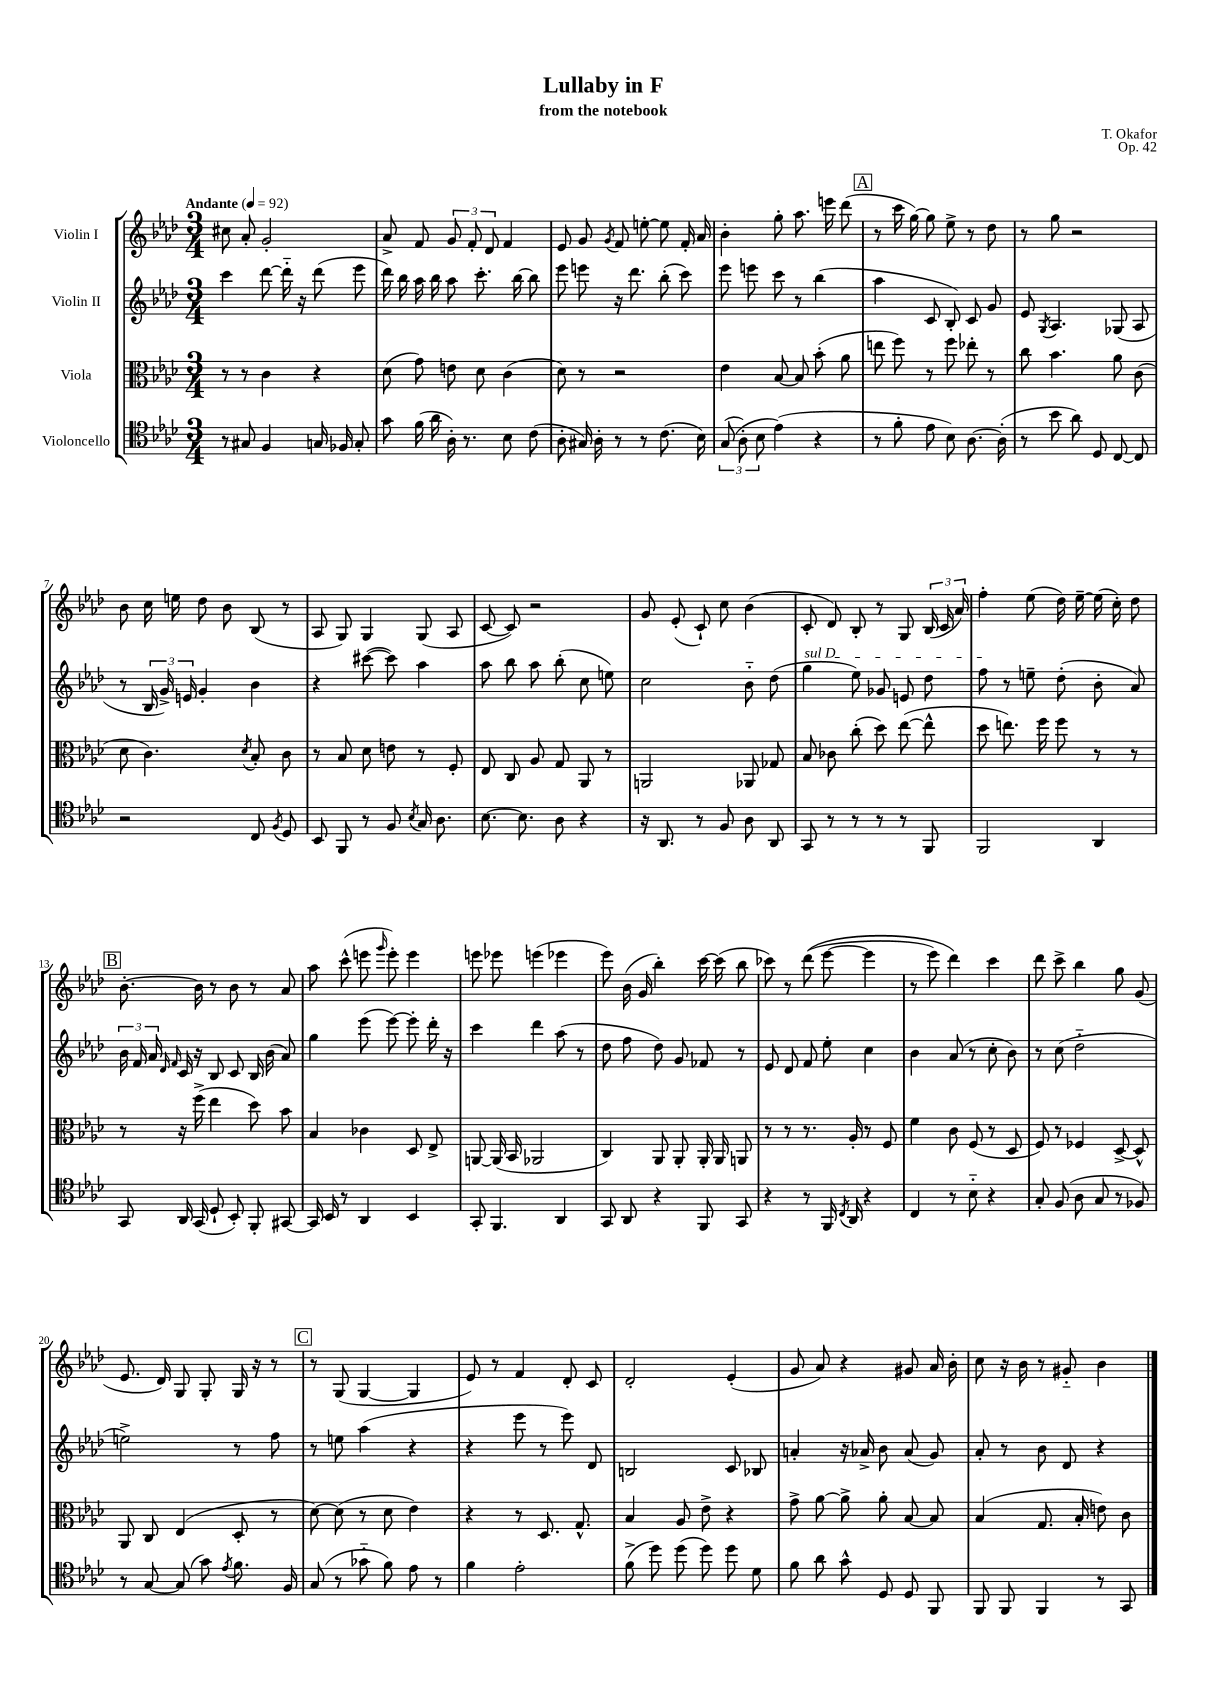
\header { title = "Lullaby in F" composer = "T. Okafor" subtitle = "from the notebook" opus = "Op. 42" }
<<
\new StaffGroup <<
\new Staff = "s0" \with { instrumentName = "Violin I" } {
    \clef treble \key aes \major \numericTimeSignature \time 3/4 \tempo "Andante" 4 = 92
    \autoBeamOff cis''8 aes'8-. g'2-. |
    aes'8-> f'8 \tuplet 3/2 { g'8 f'8-. des'8 } f'4 |
    ees'8 g'8 \acciaccatura { g'8 } f'8 e''8~-. e''8 f'16-. aes'16 |
    bes'4-. g''8-. aes''8. e'''16 des'''8( |
    \mark \markup { \box "A" } r8 c'''16 g''16~) g''8 ees''8-> r8 des''8 |
    r8 g''8 r2 |
    bes'8 c''16 e''16 des''8 bes'8 bes8( r8 |
    aes8 g8) g4 g8( aes8 |
    c'8~ c'8) r2 |
    g'8 ees'8-.( c'8-!) c''8 bes'4( |
    c'8-. des'8) bes8-. r8 g8 \tuplet 3/2 { bes16( c'16 aes'16) } |
    f''4-. ees''8( des''16) ees''16~-- ees''16( c''16-.) des''8 |
    \mark \markup { \box "B" } bes'8.~-. bes'16 r8 bes'8 r8 aes'8 |
    aes''8 c'''8-^( e'''8 \grace { g'''16 } e'''8-.) e'''4 |
    e'''8 ees'''8 e'''4( ees'''4 |
    ees'''8) bes'16( g'16 bes''4-.) c'''16~ c'''16( bes''8 |
    ces'''8) r8 des'''8(\( ees'''8~ ees'''4 |
    r8 ees'''8) des'''4\) c'''4 |
    des'''8 c'''8-> bes''4 g''8 g'8( |
    ees'8. des'16) g8 g8-. g16 r16 r8 |
    \mark \markup { \box "C" } r8 g8( g4~ g4 |
    ees'8) r8 f'4 des'8-. c'8 |
    des'2-. ees'4-.( |
    g'8 aes'8) r4 gis'8 aes'16 bes'16-. |
    c''8 r16 bes'16 r8 gis'8-_ bes'4 \bar "|." |
}
\new Staff = "s1" \with { instrumentName = "Violin II" } {
    \clef treble \key aes \major \numericTimeSignature \time 3/4
    \autoBeamOff c'''4 des'''8~ des'''16-_ r16 des'''8( ees'''8 |
    des'''16) bes''16 aes''16 bes''16 aes''8 c'''8.-. bes''16~ bes''8 |
    ees'''8 e'''8 r16 des'''8. bes''8-.( c'''8) |
    ees'''8 e'''8 c'''8 r8 bes''4( |
    \mark \markup { \box "A" } aes''4 c'8 bes8-.) c'8 g'8 |
    ees'8 \acciaccatura { g8 } aes4. ges8( aes8 |
    r8 \tuplet 3/2 { bes16 g'16->) e'16 } g'4-. bes'4 |
    r4 cis'''8~( cis'''8) aes''4 |
    aes''8 bes''8 aes''8 bes''8-.( c''8 e''8) |
    c''2 bes'8-_ des''8( |
    \once \override TextSpanner.bound-details.left.text = \markup { \italic "sul D" } g''4\startTextSpan ees''8) ges'8 e'8 des''8 |
    f''8\stopTextSpan r8 e''8-- des''8-.( bes'8-. aes'8) |
    \mark \markup { \box "B" } \tuplet 3/2 { bes'16 f'16 aes'16 } \grace { des'16 f'16 } c'16 r16 bes8 c'8 bes16 bes'16( aes'8) |
    g''4 ees'''8( ees'''8~) ees'''8-. des'''16-. r16 |
    c'''4 des'''4 aes''8( r8 |
    des''8 f''8 des''8) g'8 fes'8 r8 |
    ees'8 des'8 f'8 ees''8-. c''4 |
    bes'4 aes'8( r8 c''8-. bes'8) |
    r8 c''8( des''2-_ |
    e''2->) r8 f''8 |
    \mark \markup { \box "C" } r8 e''8 aes''4( r4 |
    r4 ees'''8 r8 ees'''8) des'8 |
    b2 c'8 bes8 |
    a'4-. r16 aes'16-> bes'8 aes'8( g'8) |
    aes'8-. r8 bes'8 des'8 r4 \bar "|." |
}
\new Staff = "s2" \with { instrumentName = "Viola" } {
    \clef alto \key aes \major \numericTimeSignature \time 3/4
    \autoBeamOff r8 r8 c'4 r4 |
    des'8( g'8) e'8 des'8 c'4( |
    des'8) r8 r2 |
    ees'4 bes8~ bes8 bes'8-.( aes'8 |
    \mark \markup { \box "A" } e''8 f''8) r8 f''8 ees''8-. r8 |
    c''8 bes'4. aes'8 c'8( |
    des'8 c'4.) \acciaccatura { des'8 } bes8-. c'8 |
    r8 bes8 des'8 e'8 r8 f8-. |
    ees8 c8 aes8 g8 aes,8 r8 |
    a,2 aes,8 ges8 |
    bes8 ces'8 c''8-.( des''8) ees''8~( ees''8-^ |
    des''8 e''8.) f''16 f''8 r8 r8 |
    \mark \markup { \box "B" } r8 r16 f''16->( ees''4 des''8) bes'8 |
    bes4 ces'4 des8 ees8-> |
    a,8~ a,16( bes,16 aes,2 |
    c4) aes,8 aes,8-. aes,16-. aes,16 a,8 |
    r8 r8 r8. aes16-. r8 f8 |
    f'4 c'8 f8( r8 des8 |
    f8) r8 fes4 des8~-> des8-^ |
    aes,8 c8 ees4( des8-. r8 |
    \mark \markup { \box "C" } des'8~) des'8( r8 des'8 ees'4) |
    r4 r8 des8. g8.-^ |
    bes4 aes8 ees'8-> r4 |
    g'8-> aes'8~ aes'8-> aes'8-. bes8~ bes8 |
    bes4( g8. bes16-. e'8) c'8 \bar "|." |
}
\new Staff = "s3" \with { instrumentName = "Violoncello" } {
    \clef tenor \key aes \major \numericTimeSignature \time 3/4
    \autoBeamOff r8 gis8 f4 g16 fes16 g8-. |
    g'8 f'16( aes'16 aes16-.) r8. bes8 c'8( |
    aes8-. gis16) aes16-. r8 r8 c'8.( bes16) |
    \tuplet 3/2 { g8(\( aes8-.) bes8 } ees'4(\) r4 |
    \mark \markup { \box "A" } r8 f'8-. ees'8 bes8) aes8.~ aes16-.( |
    r8 bes'8 aes'8) des8 c8~ c8 |
    r2 c8 \acciaccatura { f8 } des8 |
    bes,8 f,8 r8 f8 \acciaccatura { bes8 } g16 aes8. |
    bes8.~ bes8. aes8 r4 |
    r16 aes,8. r8 f8 aes8 aes,8 |
    g,8 r8 r8 r8 r8 f,8 |
    f,2 aes,4 |
    \mark \markup { \box "B" } g,8 aes,16 g,16( des8-! bes,8-.) f,8-. gis,8~ |
    gis,16 bes,16 r8 aes,4 bes,4 |
    g,8-. f,4. aes,4 |
    g,8 aes,8 r4 f,8 g,8 |
    r4 r8 f,16 \acciaccatura { c8 } aes,16 r4 |
    c4 r8 bes8-_ r4 |
    g8-. f8( aes8 g8 r8 fes8) |
    r8 g8~ g8( g'8) \acciaccatura { ees'8 } f'8. f16 |
    \mark \markup { \box "C" } g8( r8 ges'8-_ f'8) ees'8 r8 |
    f'4 ees'2-. |
    f'8->( des''8) des''8( des''8) des''8 des'8 |
    f'8 aes'8 g'8-^ des8 des8 f,8 |
    f,8 f,8 f,4 r8 g,8 \bar "|." |
}
>>
>>
